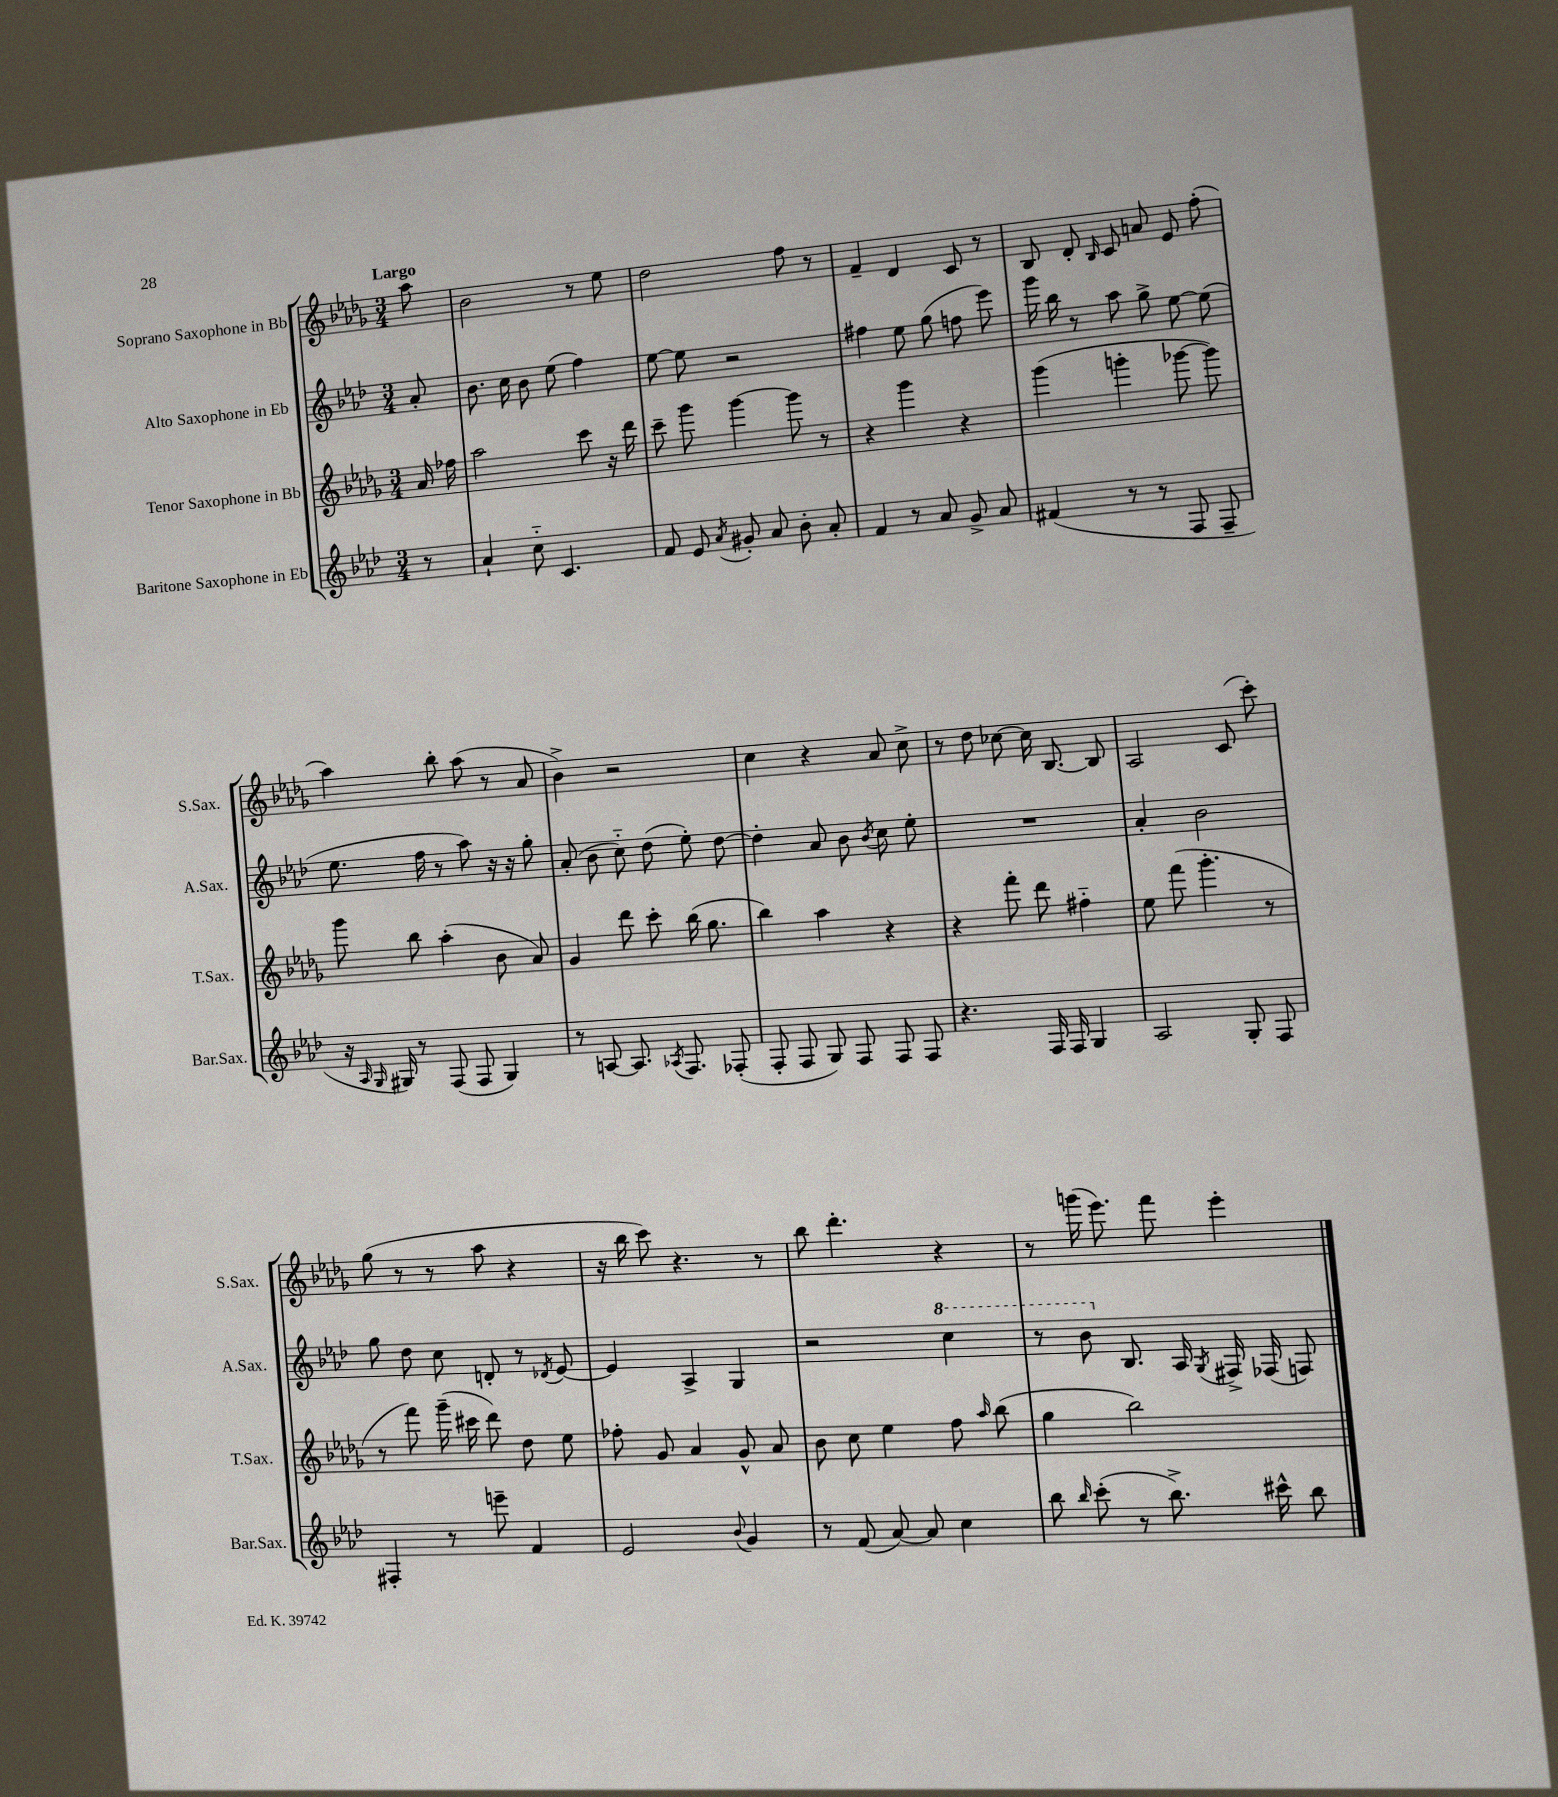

**kern	**kern	**kern	**kern
*staff4	*staff3	*staff2	*staff1
*clefG2	*clefG2	*clefG2	*clefG2
*k[b-e-a-d-]	*k[b-e-a-d-g-]	*k[b-e-a-d-]	*k[b-e-a-d-g-]
*M3/4	*M3/4	*M3/4	*M3/4
8r	16a-/	8a-'/	8aa-\
.	16ff-\	.	.
=	=	=	=
4a-`/	2aa-\	8.b-\	2b-\
.	.	16cc\	.
8cc'~\	.	8b-\	.
4.c/	.	(8ee-\	.
.	8ccc\	4ff\)	8r
.	16r	.	8ee-\
.	16ddd-\	.	.
=	=	=	=
8f/	8ccc~\	[8ee-\	2dd-\
8e-/	8ggg-\	8ee-\]	.
8qa-/	.	.	.
8g#'/	[4ggg-\	2r	.
8a-/	.	.	.
8b-'\	8ggg-\]	.	8ff\
8a-'/	8r	.	8r
=	=	=	=
4f/	4r	4ff#\	4f~/
8r	4ggg-\	8ee-\	4d-/
8a-/	.	(8gg\	.
8g^/	4r	8ff\	8c/
8a-/	.	8eee-\)	8r
=	=	=	=
(4f#/	(4ggg-\	16ggg\	8B-/
.	.	16bb-\	.
.	.	8r	8d-'/
.	.	.	16qqB-/
8r	4ggg'\	8aa-\	8c/
8r	.	8gg^\	8a/
8F/	[8ggg-\	[8ee-\	8e-/
8F~/	8ggg-\])	(8ee-\]	(8ff'\
=	=	=	=
16r	8ggg-\	8.ee-\	4aa-\)
16qqA-/	.	.	.
16qqG/	.	.	.
16G#/)	.	.	.
8r	8bb-\	.	.
.	.	16ff\	.
(8F/	(4aa-'\	8r	8bb-'\
8F/	.	8aa-\)	(8aa-\
4G#/)	8b-\	16r	8r
.	.	16r	.
.	8a-/)	8gg'\	8a-/
=	=	=	=
8r	4g-/	(8a-'/	4b-^\)
[8A/	.	8b-\	.
8.A/]	8ddd-\	8cc'~\)	2r
.	8ccc'\	(8dd-\	.
8qA-/	.	.	.
8.F/	.	.	.
.	(16bb-\	8ee-'\)	.
.	8.gg-\	.	.
(8F-'/	.	[8dd-\	.
=	=	=	=
8F'/	4bb-\)	4dd-'\]	4cc\
8F/	.	.	.
8G/)	4aa-\	8a-/	4r
8F/	.	8b-\	.
.	.	8qb-/	.
8F/	4r	8cc\	8a-/
8F/	.	8ee-'\	8cc^\
=	=	=	=
4.r	4r	2.r	8r
.	.	.	8dd-\
.	8fff'\	.	[8cc-\
16F/	8ddd-\	.	16cc-\]
16F/	.	.	[8.B-/
4G/	4ff#'~\	.	.
.	.	.	8B-/]
=	=	=	=
2A-/	8ee-\	4a-'/	2A-/
.	(8fff\	.	.
.	4.ggg-'\	2b-\	.
8G'/	.	.	(8c/
8F/	8r	.	8ccc'\)
=	=	=	=
4F#'/	8r	8gg\	(8gg-\
.	8fff\)	8dd-\	8r
8r	(16ggg-~\	8cc\	8r
.	16ccc#\	.	.
8eee~\	8ddd-\)	8d'/	8aa-\
4f/	8dd-\	8r	4r
.	.	8qd-/	.
.	8ee-\	[8e-/	.
=	=	=	=
2e-/	8ff-'\	4e-/]	16r
.	.	.	16bb-\
.	8g-/	.	8ccc\)
.	4a-/	4A-^/	4.r
8qqb-/	.	.	.
4g/	8g-^^/	4G/	.
.	8a-/	.	8r
=	=	=	=
8r	8b-\	2r	8bb-\
(8f/	8cc\	.	4.ddd-'\
[8a-/)	4ee-\	.	.
8a-/]	.	.	.
4cc\	8ff\	4ccc\	4r
.	16qqaa-/	.	.
.	(8bb-\	.	.
=	=	=	=
8bb-\	4gg-\	8r	8r
16qqbb-/	.	.	.
(8ccc'\	.	8bb-\	(16ggg\
.	.	.	8.eee-\)
8r	2bb-\)	8.B-/	.
8.bb-^\)	.	.	8fff\
.	.	16A-/	.
.	.	8qG/	.
.	.	16F#^/	4eee-'\
16ccc#^^\	.	(16F-/	.
8bb-\	.	8F/)	.
==	==	==	==
*-	*-	*-	*-
